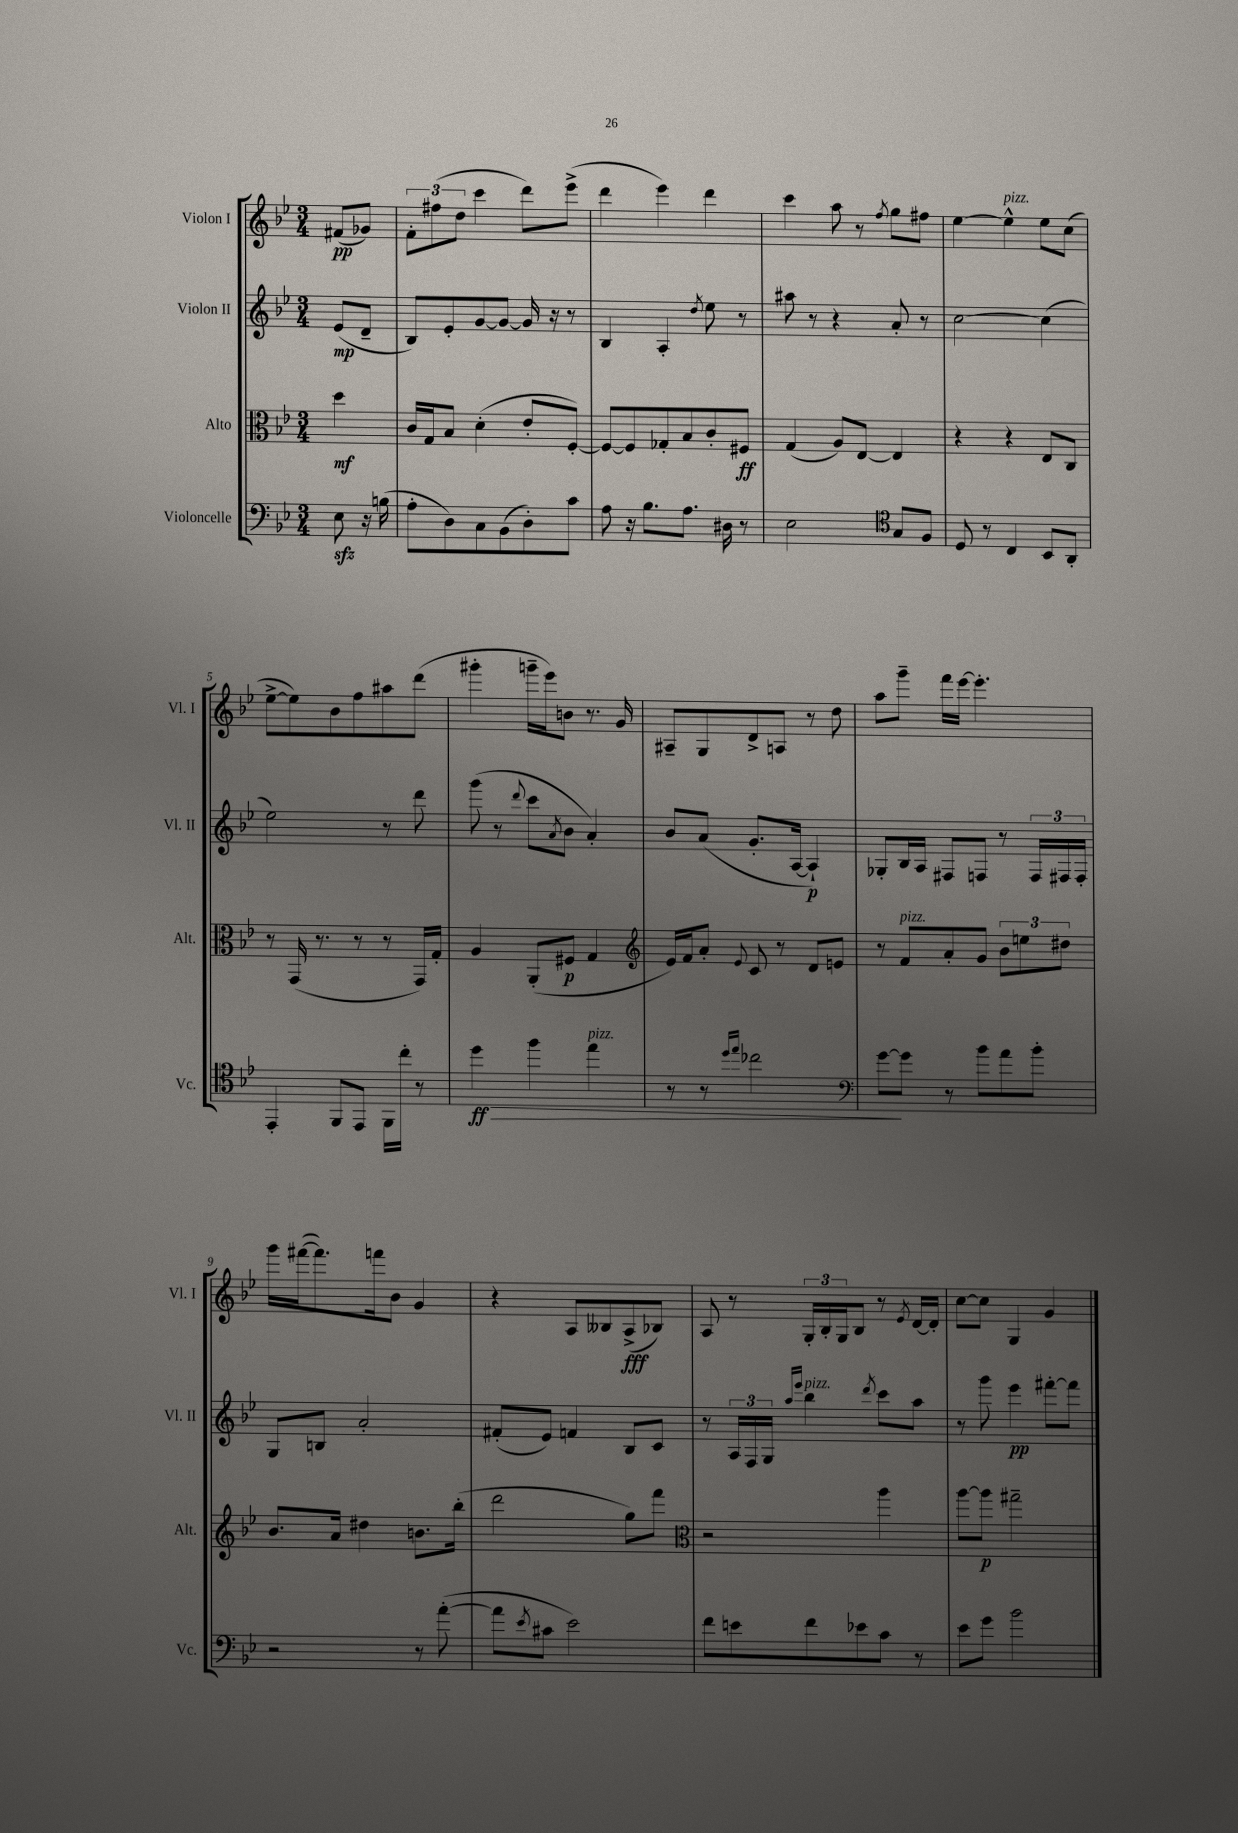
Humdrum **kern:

**kern	**dynam	**kern	**dynam	**kern	**dynam	**kern	**dynam
*part4	*part4	*part3	*part3	*part2	*part2	*part1	*part1
*staff4	*staff4	*staff3	*staff3	*staff2	*staff2	*staff1	*staff1
*I"Violoncelle	*	*I"Alto	*	*I"Violon II	*	*I"Violon I	*
*I'Vc.	*	*I'Alt.	*	*I'Vl. II	*	*I'Vl. I	*
*clefF4	*	*clefC3	*	*clefG2	*	*clefG2	*
*k[b-e-]	*	*k[b-e-]	*	*k[b-e-]	*	*k[b-e-]	*
*M3/4	*	*M3/4	*	*M3/4	*	*M3/4	*
=	=	=	=	=	=	=	=
8E-zz\	.	4dd\	mf	(8e-/L	mp	(8f#X/L	pp
16r	.	.	.	8d~/J	.	8g-X/J)	.
(16Bn\	.	.	.	.	.	.	.
=1	=1	=1	=1	=1	=1	=1	=1
8A'\L	.	16c/LL	.	8B-/L)	.	12f'\L	.
.	.	16G/J	.	.	.	.	.
.	.	.	.	.	.	(12ff#X\	.
8D\)	.	8B-/J	.	8e-'/	.	.	.
.	.	.	.	.	.	12dd\J	.
8C\	.	(4d'\	.	[8g/	.	4ccc\	.
(8BB-\	.	.	.	8g/J_	.	.	.
8D'\)	.	8e-'/L	.	16g/]	.	8ddd\L)	.
.	.	.	.	16r	.	.	.
8c\J	.	[8F'/J)	.	8r	.	(8eee-^\J	.
=2	=2	=2	=2	=2	=2	=2	=2
8A\	.	8F/L_	.	4B-/	.	4ddd\	.
16r	.	8F/]	.	.	.	.	.
8.B-\L	.	.	.	.	.	.	.
.	.	8G-X'/	.	4A'/	.	4eee-\)	.
8.A\J	.	8B-/	.	.	.	.	.
.	.	.	.	8qdd/	.	.	.
.	.	8c'/	.	8ee-\	.	4ddd\	.
16D#X\	.	.	.	.	.	.	.
8r	.	8F#X/J	ff	8r	.	.	.
=3	=3	=3	=3	=3	=3	=3	=3
2E-\	.	(4G/	.	8aa#X\	.	4ccc\	.
.	.	.	.	8r	.	.	.
.	.	8A/L)	.	4r	.	8aa\	.
.	.	[8E-/J	.	.	.	8r	.
*clefC4	*	*	*	*	*	*	*
.	.	.	.	.	.	8qff/	.
8G/L	.	4E-/]	.	8a'/	.	8gg\L	.
8F/J	.	.	.	8r	.	8ff#X\J	.
=4	=4	=4	=4	=4	=4	=4	=4
8D/	.	4r	.	[2cc\	.	[4ee-\	.
8r	.	.	.	.	.	.	.
!	!	!	!	!	!	!LO:TX:a:i:t=pizz.	!
4C/	.	4r	.	.	.	4ee-^^\]	.
8BB-/L	.	8E-/L	.	(4cc\]	.	8ee-\L	.
8AA'/J	.	8C/J	.	.	.	(8cc\J	.
!!LO:LB:g=z
=5	=5	=5	=5	=5	=5	=5	=5
4EE-'/	.	8r	.	2ee-\)	.	[8ee-^\L	.
.	.	(16GG/	.	.	.	8ee-\])	.
.	.	8.r	.	.	.	.	.
8FF/L	.	.	.	.	.	8b-\	.
8EE-/J	.	8r	.	.	.	8ff\	.
16FF\LL	.	8r	.	8r	.	8aa#X\	.
16cc'\JJ	.	.	.	.	.	.	.
8r	.	16GG/LL)	.	8ddd\	.	(8ddd\J	.
.	.	16G'/JJ	.	.	.	.	.
=6	=6	=6	=6	=6	=6	=6	=6
!	!LO:HP:b	!	!	!	!	!	!
4dd\	> ff	4A/	.	(8ggg\	.	4ggg#X'\	.
.	.	.	.	8r	.	.	.
.	.	.	.	8qqddd/	.	.	.
4ff\	.	(8AA'/L	.	8ccc\L	.	16gggn~\LL	.
.	.	.	.	.	.	16eee-\J)	.
.	.	.	.	8qa/	.	.	.
.	.	8F#X/J	p	8b-\J	.	8bn\J	.
!LO:TX:a:i:t=pizz.	!	!	!	!	!	!	!
4ee-\	.	4G/	.	4a'/)	.	8.r	.
.	.	.	.	.	.	16g/	.
=7	=7	=7	=7	=7	=7	=7	=7
*	*	*clefG2	*	*	*	*	*
8r	.	16e-/LL)	.	8b-/L	.	8A#X~/L	.
.	.	16f/J	.	.	.	.	.
8r	.	8a'/J	.	(8a/J	.	8G/	.
16qqdd/LL	.	.	.	.	.	.	.
16qqee-/JJ	.	8qqe-/	.	.	.	.	.
2cc-X\	.	8c/	.	8.g'/L	.	8d^/	.
.	.	8r	.	.	.	8An/J	.
.	.	.	.	[16A/Jk	.	.	.
.	.	8d/L	.	4A`/])	p	8r	.
.	.	8en/J	.	.	.	8dd\	.
=8	=8	=8	=8	=8	=8	=8	=8
*clefF4	*	*	*	*	*	*	*
[8g\L	.	8r	.	8G-X'/L	.	8aa\L	.
!	!	!LO:TX:a:i:t=pizz.	!	!	!	!	!
8g\J]	]	8f/L	.	16B-/L	.	8ggg~\J	.
.	.	.	.	16A/JJ	.	.	.
8r	.	8a'/	.	8F#X/L	.	16fff\LL	.
.	.	.	.	.	.	[16eee-\JJ	.
8b-\L	.	8g/J	.	8Fn/J	.	4.eee-'\]	.
8a\	.	12b-\L	.	8r	.	.	.
.	.	12een\	.	.	.	.	.
8b-'\J	.	.	.	24F/LL	.	.	.
.	.	12dd#X\J	.	24F#X/	.	.	.
.	.	.	.	24F#'/JJ	.	.	.
!!LO:LB:g=z
=9	=9	=9	=9	=9	=9	=9	=9
2r	.	8.b-/L	.	8G/L	.	16ggg\LL	.
.	.	.	.	.	.	([16fff#X\J	.
.	.	.	.	8Bn/J	.	8.fff#\])	.
.	.	16a/Jk	.	.	.	.	.
.	.	4dd#X\	.	2a'/	.	.	.
.	.	.	.	.	.	16fffn\k	.
.	.	.	.	.	.	8b-\J	.
8r	.	8.bn\L	.	.	.	4g/	.
([8a'\	.	.	.	.	.	.	.
.	.	(16bb-'\Jk	.	.	.	.	.
=10	=10	=10	=10	=10	=10	=10	=10
8a\L]	.	2ddd\	.	(8f#X'/L	.	4r	.
8qe-/	.	.	.	.	.	.	.
8c#X\J	.	.	.	8e-/J)	.	.	.
2e-\)	.	.	.	4fn/	.	8A/L	.
.	.	.	.	.	.	8B--X/	.
.	.	8gg\L)	.	8B-/L	.	(8A^/	fff
.	.	8fff\J	.	8c/J	.	8B-X/J)	.
=11	=11	=11	=11	=11	=11	=11	=11
*	*	*clefC3	*	*	*	*	*
8f\L	.	2r	.	8r	.	8A/	.
8en\	.	.	.	24A/LL	.	8r	.
.	.	.	.	24F/	.	.	.
.	.	.	.	24G/JJ	.	.	.
.	.	.	.	16qqaa/LL	.	.	.
.	.	.	.	16qqeee-/JJ	.	.	.
!	!	!	!	!LO:TX:a:i:t=pizz.	!	!	!
8f\	.	.	.	4bb-\	.	24G'/LL	.
.	.	.	.	.	.	24B-'/	.
.	.	.	.	.	.	24G/J	.
8e-X\	.	.	.	.	.	8B-/J	.
.	.	.	.	8qddd/	.	.	.
8c\J	.	4aa\	.	8ccc\L	.	8r	.
.	.	.	.	.	.	8qe-/	.
8r	.	.	.	8aa\J	.	[16d/LL	.
.	.	.	.	.	.	16d'/JJ]	.
=12	=12	=12	=12	=12	=12	=12	=12
8e-\L	.	[8aa\L	.	8r	.	[8cc\L	.
8g\J	.	8aa\J]	p	8ggg\	.	8cc\J]	.
2b-\	.	2gg#X~\	.	4eee-\	pp	4G/	.
.	.	.	.	[8fff#X'\L	.	4g/	.
.	.	.	.	8fff#\J]	.	.	.
==	==	==	==	==	==	==	==
*-	*-	*-	*-	*-	*-	*-	*-
